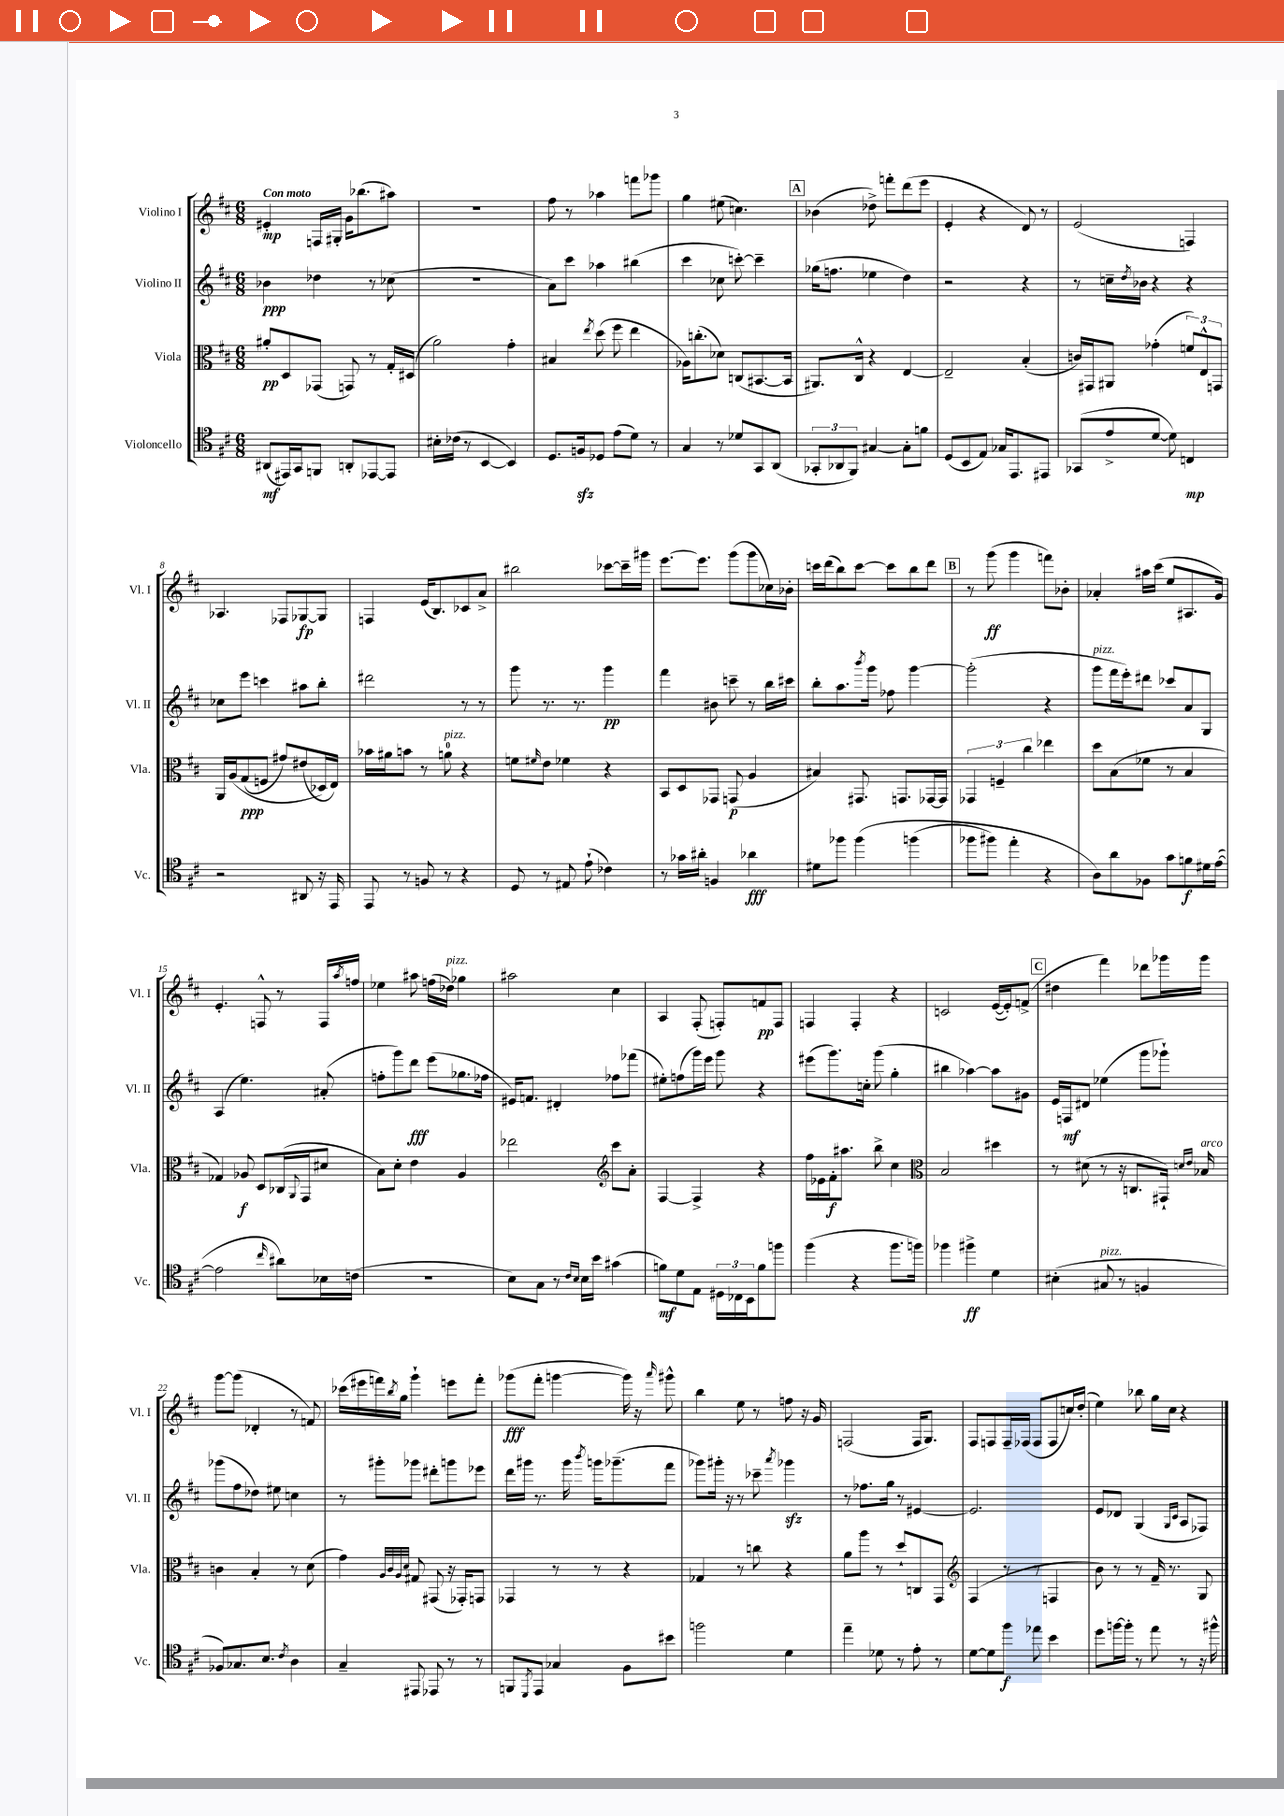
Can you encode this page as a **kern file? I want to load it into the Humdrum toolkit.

**kern	**kern	**kern	**kern
*staff4	*staff3	*staff2	*staff1
*clefC4	*clefC3	*clefG2	*clefG2
*k[f#c#]	*k[f#c#]	*k[f#c#]	*k[f#c#]
*M6/8	*M6/8	*M6/8	*M6/8
(8AA#	8a#'	4b-	4e#'
16EE#)	8D	.	.
16GG	.	.	.
8FF	(8GG-	4dd-	16F
.	.	.	16G#'
8AA'	8GG)	.	16g
.	.	.	(8.bb-
[8EE-	8r	8r	.
8EE-]	16G'	(8cc-	8aa#)
.	(16D#	.	.
=	=	=	=
16B#'	2a)	2.r	2.r
(16c-	.	.	.
8r	.	.	.
[4BB	.	.	.
4BB])	4g'	.	.
=	=	=	=
8.D	4B#	8a)	8ff#
.	.	8ccc#	8r
16F	.	.	.
.	8qee	.	.
8D-	(8dd	4aa-	4aa-
(8e	8ff#	.	.
8d)	4ee	(4bb#	8fff
8r	.	.	8ggg-
=	=	=	=
4G	16A-)	4ccc#	4gg
.	(8.cc'	.	.
8r	8d-)	8cc-	(8ee#
8d-	(8C	[8ccc')	4.cc)
8GG	[8.BB#	4ccc~]	.
(8AA	.	.	.
.	16BB#]	.	.
=	=	=	=
12GG-'	8.AA#)	(16gg-	(4b-
.	.	8.ff	.
12AA-	.	.	.
12FF#)	.	.	.
.	16C#^^	.	.
[4G#	4r	4ee-	8dd-^)
.	.	.	8fff'
8G#']	[4E	4dd)	(8ddd
8f	.	.	8eee
=	=	=	=
(8D	2E~]	2r	4e'
8BB	.	.	.
8E)	.	.	4r
16G-	.	.	.
8.EE	.	.	.
.	(4B'	4r	8d)
8EE#	.	.	8r
=	=	=	=
(8GG-	16c)	8r	(2e
.	16GG#	.	.
8e^	8AA#	16cc~	.
.	.	8qdd	.
.	.	16b-	.
[8d	(4g-'	4r	.
8d])	.	.	.
4C	12f)	4r	4F)
.	12E^^	.	.
.	12GG	.	.
=	=	=	=
2r	16AA	8cc-	4.A-
.	&(16A	.	.
.	(8G	8eee	.
.	8F	4ccc	.
.	8g#)	.	8F-
8AA#	(8e#	8aa#	[8G-
16r	16D-&)	8bb'	8G-]
16EE	16E)	.	.
=	=	=	=
8EE	16b-	2ddd#	4F
.	16a#	.	.
8r	8b	.	.
8F	8r	.	(16e
.	.	.	8.B)
8r	8a	.	.
4r	4r	8r	8c-
.	.	8r	8a^
=	=	=	=
8D	8f	8ggg	2bb#
.	16qqf#	.	.
8r	8e	8.r	.
8E#	4f-	.	.
.	.	8.r	.
(8e`	.	.	.
4c-)	4r	4ggg	[8ccc-
.	.	.	16ccc-~]
.	.	.	16ggg#
=	=	=	=
8r	8BB	4fff#	[8.eee
16g-	8D	.	.
16a#'	.	.	8.eee]
4F	8GG-	8b#	.
.	(8GG	8ccc~	(8ggg
4a-	4A	8r	8ggg
.	.	16bb	16cc-)
.	.	16ccc#	16b-'
=	=	=	=
8d#	4B#)	8bb'	16ccc
.	.	.	(16ddd
8ff-	.	8.aa	8bb)
&(4ff-	8.GG#	.	[8ccc
.	.	8qbbb	.
.	.	16ggg	.
.	.	8ff-	8ccc]
.	8.GG	.	.
(4ff	.	[4ggg	8bb
.	[16GG-	.	8ddd
.	16GG-]	.	.
=	=	=	=
8ff-	6GG-	(2ggg']	8r
8ff#)	.	.	(8ggg
.	6F~	.	.
4ee'	.	.	4ggg
.	6cc#	.	.
4r	4ee-	4r	8fff)
.	.	.	8b-'
=	=	=	=
8A&)	8dd	8ggg	4a-'
8a	(8B	16fff#	.
.	.	16eee')	.
8F-	8f-	8ddd#	16aa#
.	.	.	(16ccc#
8g	8r	8ccc-	8ee
8f	4B	8a	8.A#
16d#	.	8G	.
([16e	.	.	16g)
=	=	=	=
2e]	4G-)	(4A	4.e'
.	8A-	4.ee)	.
.	8D	.	8F^^
16qqcc#	.	.	.
8a#)	(16C-	.	8r
.	8qqAA	.	.
.	16GG	.	.
16B-	8d#	(8a#'	16F
.	.	.	8qaa
(16c	.	.	16ff
=	=	=	=
2.r	8B)	8ff'	4ee-
.	8d'	8ggg)	.
.	4e	8ddd	8aa#
.	.	(8eee	(16ff
.	.	.	16dd-)
.	4A	8.gg-	4gg-
.	.	16ff-	.
=	=	=	=
8B)	2ee-	16e#)	2aa#
.	.	8.f	.
8G	.	.	.
8r	.	4d#'	.
16qqc#	.	.	.
16qqB	.	.	.
16B	.	.	.
16b	.	.	.
*	*clefG2	*	*
(4g#	8ccc#	8ff-	4cc#
.	8a'	(8fff-	.
=	=	=	=
8f)	[4F#	8ee#')	4A
8d	.	(8ff	.
8E	4F#^]	16ggg)	(8F#'
.	.	16eee	.
24D#	.	8ggg	8F')
24C-	.	.	.
24BB	.	.	.
8f	4r	4r	8f
8ff	.	.	8F
=	=	=	=
(4ff#	16ff#	(8eee#	4F
.	16e-	.	.
.	16f#'	8.ggg)	.
.	8.aa#	.	.
4r	.	.	4F'
.	.	16cc'	.
.	8bb^	(8ggg	.
8.ff#	4cc#	4gg'	4r
16ff)	.	.	.
=	=	=	=
*	*clefC3	*	*
4ff-	2B	4bb#	2c
4ff#^	.	[4aa-)	.
4d	4dd#	8aa-]	([16e
.	.	.	16e'])
.	.	8g#	(8f^
=	=	=	=
(4B#'	8r	16e	4dd#
.	.	16F	.
.	(8d#	8d#	.
8G#	8r	(4ee-	4fff#)
8r	16r	.	.
.	8.C	.	.
4F	.	8ggg	8ddd-
.	16GG#`)	8ggg-`)	16ggg-
.	16qqd	.	.
.	16qqe	.	.
.	16B-	.	16ggg-
=	=	=	=
8F-)	4c	(8ggg-	[8ggg
8.G-	.	8ff#	(8ggg]
.	4B'	8dd-)	4d-'
8.B	.	.	.
.	.	8ee#	.
8qc#	.	.	.
4A	8r	4cc	8r
.	(8d	.	8f)
=	=	=	=
4G~	4g)	8r	(16ccc-
.	.	.	16eee#
.	.	8ggg#'	16fff)
.	.	.	8qbb
.	.	.	16gg
.	32qqA	.	.
.	32qqc#	.	.
.	32qqA	.	.
.	32qqd	.	.
8EE#	8G#	8ggg-	4ggg`
8EE-	(8GG#	8ddd#'	.
8r	16r	8ggg	8eee
.	16GG-')	.	.
8r	8GG	8eee-	8fff'
=	=	=	=
8FF	4GG-	16ddd	(8ggg-
.	.	16ggg#	.
8qDD	.	.	.
8EE	.	8.r	8fff#'
4G-	8r	.	[4ggg
.	.	16ggg#	.
.	.	8qbbb	.
.	8r	16ggg	.
.	.	(8.ggg-~	.
8F#	4r	.	16ggg])
.	.	.	16r
.	.	.	16qqaaa
8b#	.	8fff#	8ggg#^^
=	=	=	=
2ff	4G-	8ggg-)	4bb
.	.	16ggg#'	.
.	.	16r	.
.	8r	8r	8ee
.	8cc	8ccc-~	8r
.	.	8qaaa	.
4d	4r	4ggg-	8ff
.	.	.	16r
.	.	.	16g
=	=	=	=
4ee~	8a	8r	(2F
.	8aa	8.ff-	.
8d-	8r	.	.
.	.	16gg	.
8r	8dd`	8r	.
8e'	8C	[4e#	16F
.	.	.	8.G)
8r	8GG	.	.
=	=	=	=
*	*clefG2	*	*
[8d	(4F#	2.e#]	8F#
8d]	.	.	8F
8ff#	8r	.	16F~
.	.	.	(16F-
8ee-	8r	.	8F-
4b	4F	.	8F-
.	.	.	16cc)
.	.	.	(16dd'
=	=	=	=
8dd	8b)	8e	4ee)
[16ff	8r	8d-	.
16ff']	.	.	.
8r	8r	(4G	8bb-
8ee	16f#~	.	16gg
.	8.r	.	16cc#
.	.	16qqG	.
.	.	16qqc#	.
8r	.	8A	4r
16r	8G	8F-)	.
16ff#^^	.	.	.
==	==	==	==
*-	*-	*-	*-
